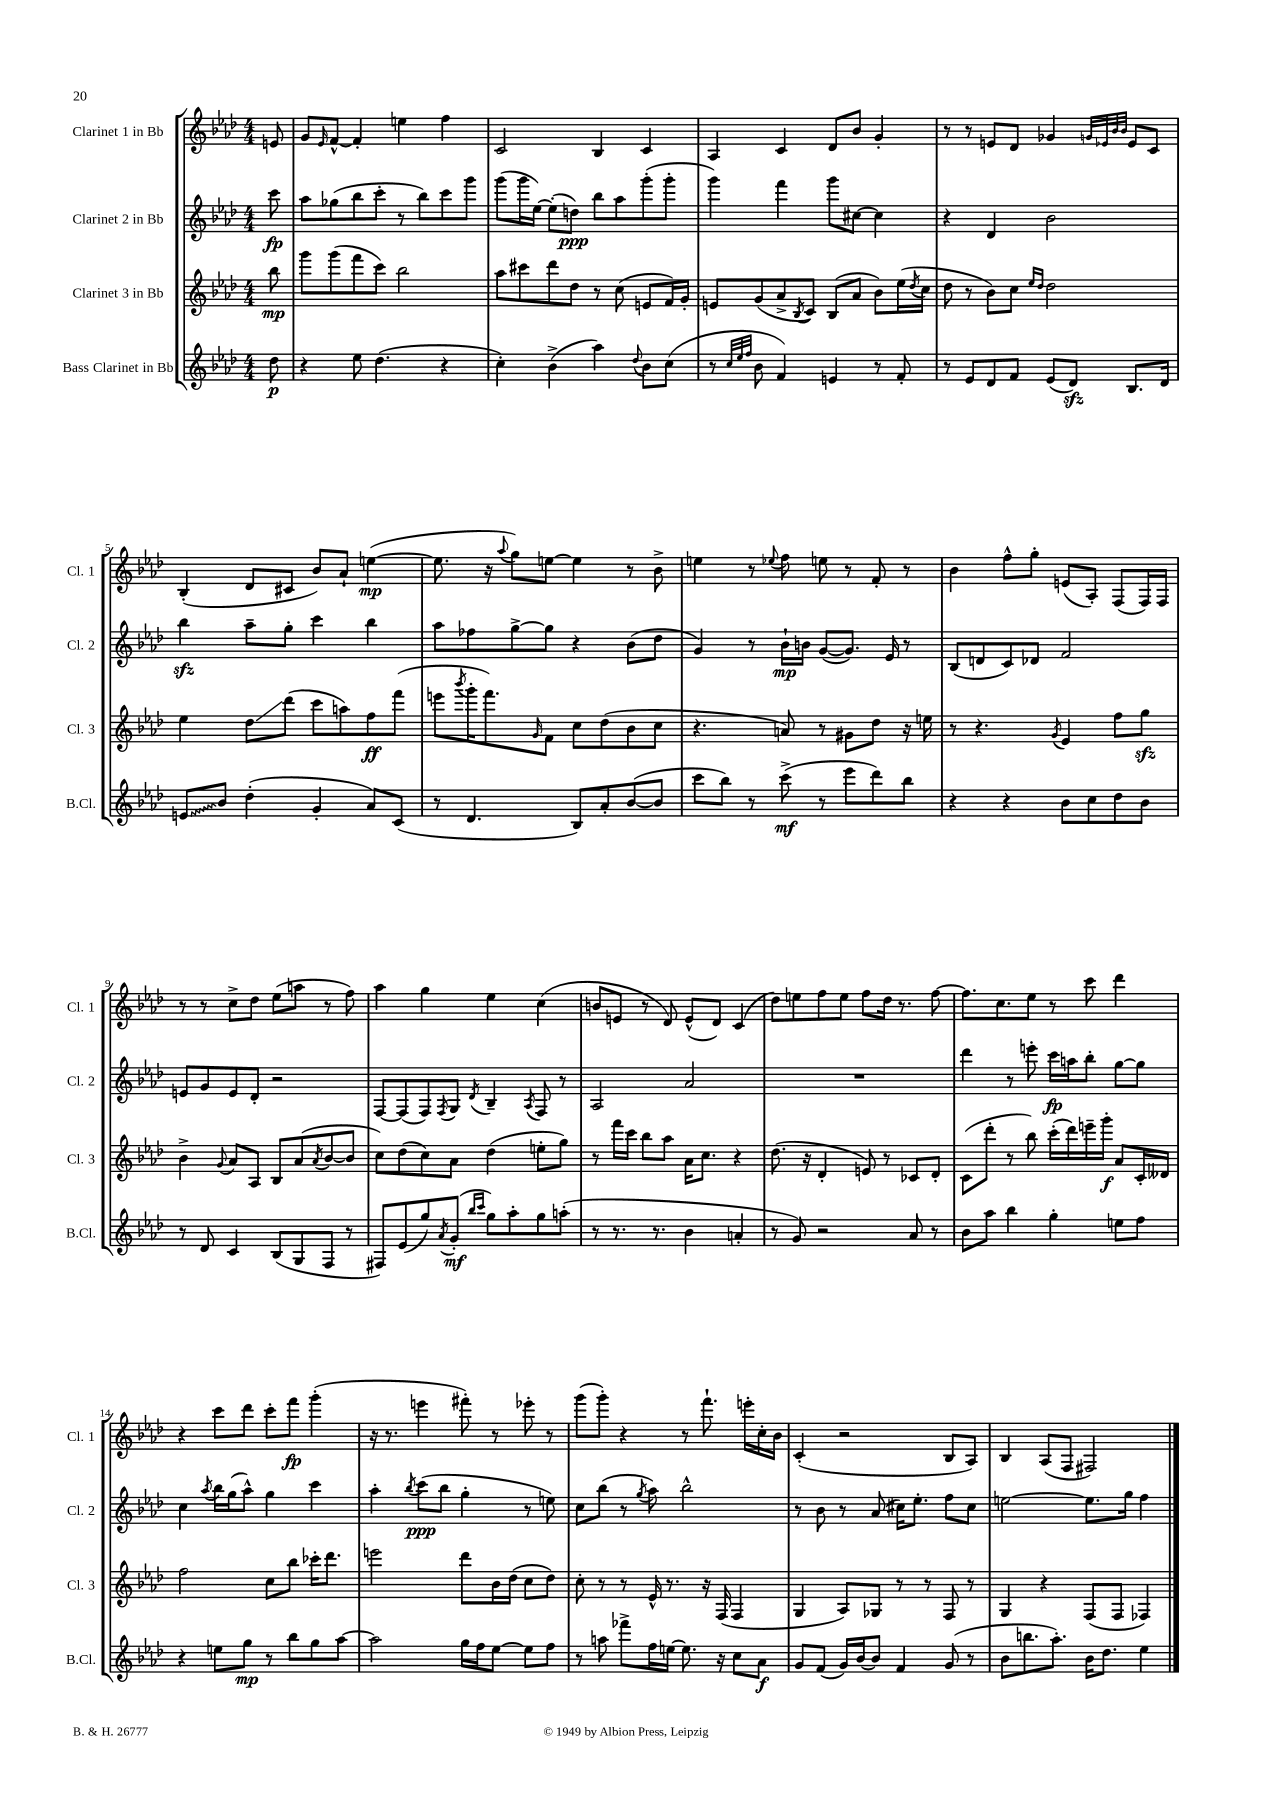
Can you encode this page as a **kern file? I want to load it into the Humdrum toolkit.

**kern	**kern	**kern	**kern
*staff4	*staff3	*staff2	*staff1
*clefG2	*clefG2	*clefG2	*clefG2
*k[b-e-a-d-]	*k[b-e-a-d-]	*k[b-e-a-d-]	*k[b-e-a-d-]
*M4/4	*M4/4	*M4/4	*M4/4
8dd-\	8bb-\	8ccc\	8e/
=	=	=	=
4r	8ggg\L	8aa-\L	8g/L
.	.	.	16qqe-/
.	(8ggg\	(8gg-\	[8f^^/J
8ee-\	8fff\	8bb-\	4f'/]
(4.dd-\	8ccc\J)	8ccc'\J	.
.	2bb-\	8r	4ee\
.	.	8bb-\L)	.
4r	.	8ccc\	4ff\
.	.	8ggg\J	.
=	=	=	=
4cc'\)	8aa-\L	(8ggg\L	2c/
.	8ccc#\	16ggg\L	.
.	.	[16ee-\JJ)	.
(4b-^\	8ddd-\	(8ee-'\]L	.
.	8dd-\J	8dd\J)	.
4aa-\)	8r	8bb-\L	4B-/
.	(8cc\	8aa-\	.
8qqdd-/	.	.	.
8b-\L	8e/L	(8ggg'\	4c/
(8cc\J	16f/L)	8ggg'\J	.
.	16g'/JJ	.	.
=	=	=	=
8r	8e/L	4ggg\)	4A-/
32qqcc/LLL	.	.	.
32qqee-/	.	.	.
32qqff/JJJ	.	.	.
8b-\	(8g/	.	.
4f/)	8a-^/	4fff\	4c/
.	8qB-/	.	.
.	8c/J)	.	.
4e/	(8B-/L	8ggg\L	8d-/L
.	8a-/J	[8cc#\J	8b-/J
8r	8b-\L)	4cc#\]	4g'/
8f'/	(16ee-\L	.	.
.	8qdd-/	.	.
.	16cc\JJ	.	.
=	=	=	=
8r	8dd-\	4r	8r
8e-/L	8r	.	8r
8d-/	8b-\L)	4d-/	8e/L
8f/J	8cc\J	.	8d-/J
.	16qqee-/LL	.	.
.	16qqdd-/JJ	.	.
(8e-/L	2dd-\	2b-\	4g-/
8d-/J)	.	.	.
.	.	.	32qqg/LLL
.	.	.	32qqe-/
.	.	.	32qqb-/
.	.	.	32qqb-/JJJ
8.B-/L	.	.	8e-/L
.	.	.	8c/J
16d-/Jk	.	.	.
=	=	=	=
8e/L	4ee-\	4bb-\	(4B-'/
8b-/J	.	.	.
(4dd-'\	8dd-\L	8aa-~\L	8d-/L
.	(8ddd-\J	8gg'\J	8c#/J
4g'/	8ccc\L	4ccc\	8b-/L)
.	8aa\)	.	8a-`/J
8a-/L)	8ff\	4bb-\	([4ee\
(8c/J	(8fff\J	.	.
=	=	=	=
8r	8eee\L	8aa-\L	8.ee\]
.	8qbbb-/	.	.
4.d-/	16ggg'\K	8ff-\	.
.	8.fff\)	.	16r
.	.	.	8qqaa-/
.	.	[8gg^\	8gg\L)
.	16qqg/	.	.
.	8f\J	8gg\]J	[8ee\J
8B-/L)	8cc\L	4r	4ee\]
8a-'/	(8dd-\	.	.
([8b-/	8b-\	(8b-\L	8r
8b-/]J	8cc\J	8dd-\J	8b-^\
=	=	=	=
8ccc\L	4.r	4g/)	4ee\
8bb-\J)	.	.	.
8r	.	8r	8r
.	.	.	8qqee-/
(8ccc^\	8a/)	16b-`\LL	8ff\
.	.	16b\JJ	.
8r	8r	([8g/L	8ee\
8eee-\L	8g#\L	8.g/]J)	8r
8ddd-\)	8dd-\J	.	8f'/
.	.	16e-/	.
8bb-\J	16r	8r	8r
.	16ee\	.	.
=	=	=	=
4r	8r	(8B-/L	4b-\
.	4.r	8d/	.
4r	.	8c/)	8ff^^\L
.	.	8d-/J	8gg'\J
.	8qg/	.	.
8b-\L	4e-/	2f/	(8e/L
8cc\	.	.	8A-'/J)
8dd-\	8ff\L	.	(8F/L
8b-\J	8gg\J	.	16F/L)
.	.	.	16F/JJ
=	=	=	=
8r	4b-^\	8e/L	8r
8d-/	.	8g/	8r
.	8qqg/	.	.
4c/	8a-/L	8e/	8cc^\L
.	8A-/J	8d-'/J	8dd-\J
(8B-/L	8B-/L	2r	(8ee-\L
8G/	(8a-/	.	8aa\J
.	8qa-/	.	.
8F/J	[8b-/	.	8r
8r	8b-/]J	.	8ff\)
=	=	=	=
8F#/L)	8cc\L)	[8F/L	4aa-\
(8e-/	(8dd-\	(8F/]	.
8gg/)	8cc\)	8F/)	4gg\
8qa-/	.	8qF/	.
(8g'/J	8a-\J	8G/J	.
16qqbb-/LL	.	.	.
16qqccc/JJ	.	8qd-/	.
8gg\L)	(4dd-\	4B-~/	4ee-\
8aa-'\	.	.	.
.	.	8qA-/	.
8gg\	8ee'\L	8F/	(4cc\
(8aa'\J	8gg\J)	8r	.
=	=	=	=
8r	8r	2A-/	8b/L
8.r	16fff\LL	.	8e/J
.	16ccc\JJ	.	.
.	8bb-\L	.	8r
8.r	.	.	.
.	8aa-\J	.	8d-/)
4b-\	16a-\LK	2a-/	(8e^^/L
.	8.cc\J	.	.
.	.	.	8d-/J)
4a'/	4r	.	(4c/
=	=	=	=
8r	(8.dd-\	1r	8dd-\L)
8g/)	.	.	8ee\
.	16r	.	.
2r	4d-'/	.	8ff\
.	.	.	8ee\J
.	8e/)	.	8ff\L
.	8r	.	16dd-\Jk
.	.	.	8.r
8a-/	8c-/L	.	.
8r	8d-'/J	.	[8ff\
=	=	=	=
8b-\L	(8c\L	4ddd-\	8.ff\]L
8aa-\J	8ddd-'\J	.	.
.	.	.	8.cc\
4bb-\	8r	8r	.
.	8bb-\)	8eee'\	8ee-\J
4gg'\	(16ccc'\LL	16ccc\LL	8r
.	16ddd-\)	16aa\J	.
.	16eee~\	8bb-'\J	8ccc\
.	16ggg'\JJ	.	.
8ee\L	8a-/L	[8gg\L	4ddd-\
8ff\J	16c'/L	8gg\]J	.
.	16d--/JJ	.	.
=	=	=	=
4r	2ff\	4cc\	4r
.	.	8qaa-/	.
8ee\L	.	16bb-\LL	8ccc\L
.	.	(16gg\J	.
8gg\J	.	8aa-^^\J)	8ddd-\J
8r	8cc\L	4gg\	8ccc'\L
8bb-\L	8bb-\J	.	8fff\J
8gg\	16ccc-'\LK	4ccc\	(4ggg'\
.	8.ddd-\J	.	.
[8aa-\J	.	.	.
=	=	=	=
2aa-\]	2eee\	4aa-'\	16r
.	.	.	8.r
.	.	8qbb-/	.
.	.	(8ccc\L	4eee\
.	.	8bb-\J	.
16gg\LL	8ddd-\L	4gg'\	8fff#'\)
16ff\J	.	.	.
[8ee-\J	16b-\L	.	8r
.	(16dd-\JJ	.	.
8ee-\]L	8cc\L	8r	8eee-'\
8ff\J	8dd-\J)	8ee\)	8r
=	=	=	=
8r	8cc'\	8cc\L	(8ggg\L
8aa\	8r	(8bb-\J	8ggg'\J)
8fff-^\L	8r	8r	4r
.	.	8qgg/	.
16ff\L	16e-^^/	8aa-\)	.
[16ee\JJ	8.r	.	.
8.ee\]	.	2bb-^^\	8r
.	16r	.	8.fff`\
16r	(16F/	.	.
8cc\L	4F/	.	.
.	.	.	16eee'\LL
8a-\J	.	.	16cc'\
.	.	.	16b-\JJ
=	=	=	=
8g/L	4G/	8r	(4c'/
(8f/J	.	8b-\	.
16g/LL)	8A-/L)	8r	2r
[16b-/J	.	.	.
8b-/]J	8G-/J	(8a-/	.
4f/	8r	16cc#\LK)	.
.	.	8.ee-'\J	.
.	8r	.	.
(8g/	8F/	8ff\L	8B-/L
8r	8r	8cc#\J	8A-/J)
=	=	=	=
8b-\L	4G/	[2ee\	4B-/
8.bb\	.	.	.
.	4r	.	(8A-/L
8.aa-'\J)	.	.	.
.	.	.	8F/J
16b-\LK	(8F/L	8.ee\]L	2F#/)
8.dd-\J	.	.	.
.	8F/J	.	.
.	.	16gg\Jk	.
4ee-\	4F-/)	4ff\	.
==	==	==	==
*-	*-	*-	*-
